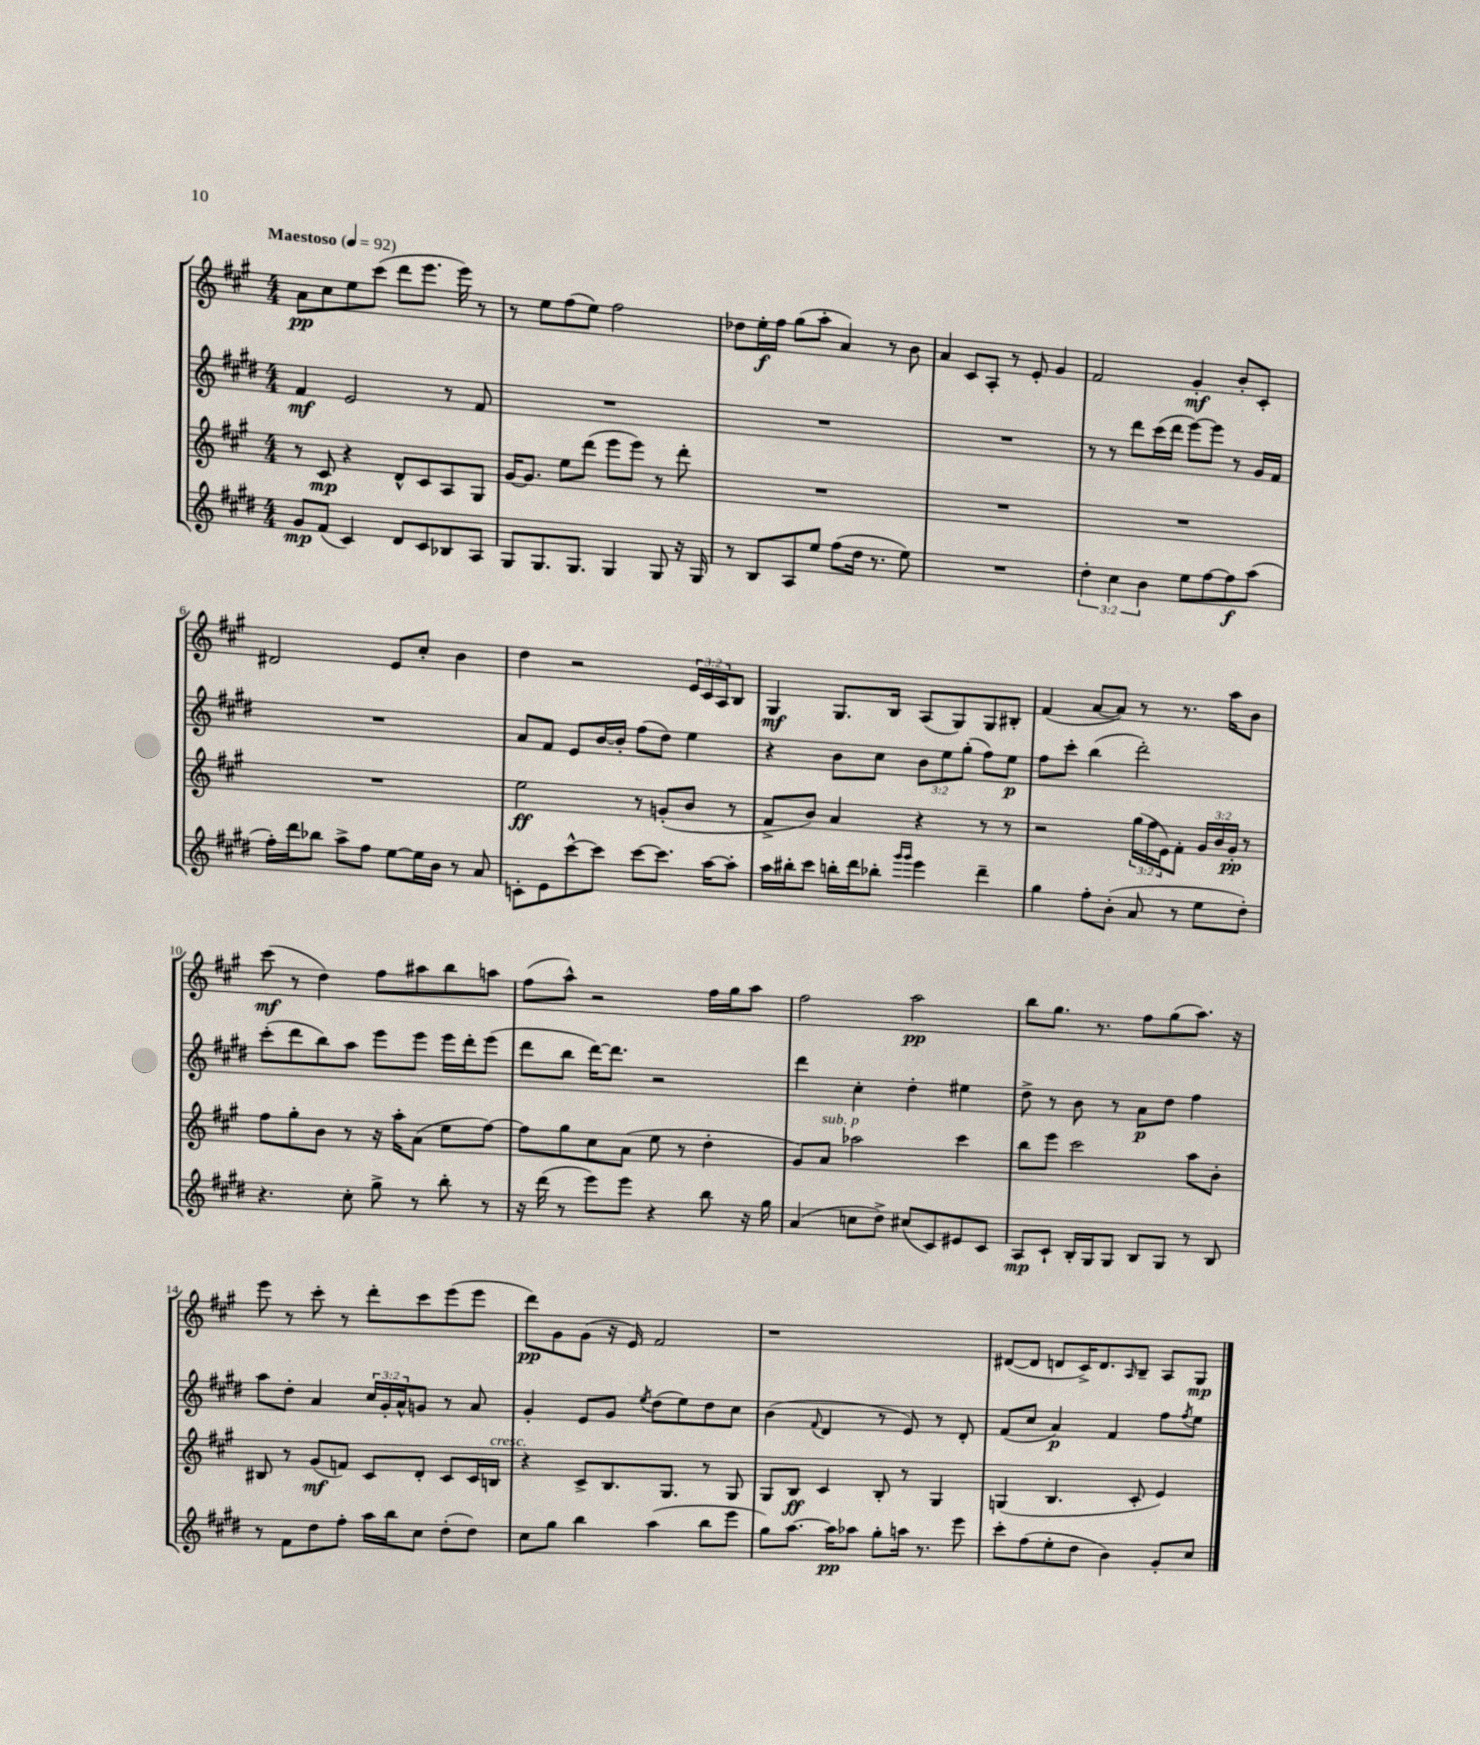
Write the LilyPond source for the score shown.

<<
\new StaffGroup <<
\new Staff = "s0" {
    \clef treble \key a \major \numericTimeSignature \time 4/4 \override Staff.TupletNumber.text = #tuplet-number::calc-fraction-text \tempo "Maestoso" 4 = 92
    a'8\pp cis''8 e''8 cis'''8( d'''8 e'''8. e'''16) r8 |
    r8 e''8 fis''8( e''8) fis''2 |
    des''8 e''16-.\f fis''16 gis''8( a''8-. a'4) r8 b'8 |
    a'4 cis'8 a8-. r8 e'8-. gis'4 |
    fis'2 gis'4-.\mf b'8-. cis'8-. |
    dis'2 e'8 cis''8-. b'4 |
    d''4 r2 \tuplet 3/2 { e'16 cis'16 a16 } b8 |
    gis4\mf gis8. b16 a8( gis8) gis8 bis8-. |
    fis'4( a'8~ a'8) r8 r8. a''16 b'8 |
    cis'''8\mf( r8 d''4) fis''8 ais''8 b''8 a''8 |
    fis''8( a''8-^) r2 fis''16 gis''16 a''8 |
    fis''2 a''2\pp |
    b''8 gis''8. r8. fis''8 gis''8( a''8.) r16 |
    e'''8 r8 cis'''8-. r8 d'''8-. cis'''8 e'''8( e'''8 |
    d'''8\pp) gis'8 gis'8( r16 e'16) fis'2 |
    r1 |
    dis'8~( dis'8 d'8 cis'16->) d'8. \grace { a16 } b8-- a8 gis8\mp \bar "|." |
}
\new Staff = "s1" {
    \clef treble \key e \major \numericTimeSignature \time 4/4 \override Staff.TupletNumber.text = #tuplet-number::calc-fraction-text
    fis'4\mf e'2 r8 fis'8 |
    R1 |
    R1 |
    R1 |
    r8 r8 dis'''8 cis'''16( dis'''16 e'''8~) e'''8 r8 gis'16 fis'16 |
    R1 |
    a'8 fis'8 e'8 b'16~ b'16-. fis''8( dis''8) e''4 |
    r4 b'8 cis''8 \tuplet 3/2 { b'8 e''8 gis''8-.( } fis''8) e''8\p |
    fis''8 cis'''8-. b''4( dis'''2-.) |
    cis'''8-.( dis'''8 b''8) a''8 e'''8 e'''8 e'''16 dis'''16-. e'''8( |
    dis'''8 b''8 dis'''16~) dis'''8. r2 |
    dis'''4 cis''4-. dis''4-. eis''4 |
    dis''8-> r8 b'8 r8 a'8\p dis''8 fis''4 |
    a''8 dis''8-. a'4 \tuplet 3/2 { cis''16 gis'16-. a'16-^ } g'8 r8 a'8 |
    gis'4-. e'8 gis'8 \acciaccatura { e''8 } dis''8( e''8) dis''8 cis''8 |
    b'4( \appoggiatura { fis'8 } dis'4 r8 e'8) r8 dis'8-. |
    fis'8( cis''8 a'4\p) fis'4 fis''8 \acciaccatura { fis''8 } e''8 \bar "|." |
}
\new Staff = "s2" {
    \clef treble \key a \major \numericTimeSignature \time 4/4 \override Staff.TupletNumber.text = #tuplet-number::calc-fraction-text
    r8 cis'8\mp r4 d'8-^ cis'8 a8 gis8 |
    gis'16~ gis'8. e''8 d'''8( e'''8 e'''8) r8 d'''8-. |
    R1 |
    R1 |
    R1 |
    R1 |
    e''2\ff r8 g'8-.( b'8 r8 |
    fis'8-> b'8) a'4 r4 r8 r8 |
    r2 \tuplet 3/2 { gis''16( fis''16 e'16) } fis'8-. \tuplet 3/2 { gis'16 b'16 gis'16-.\pp } r8 |
    fis''8 gis''8-. b'8 r8 r16 a''16-. a'8( e''8 fis''8~) |
    fis''8 gis''8 cis''8 a'8( e''8 r8 d''4-. |
    gis'8) a'8^\markup { \italic "sub. p" } aes''2 cis'''4 |
    b''8 e'''8 cis'''2 a''8 b'8-. |
    bis8 r8 gis'8\mf( f'8) cis'8 d'8-. cis'8 cis'16 b16^\markup { \italic "cresc." } |
    r4 cis'8-> b8. gis8. r8 gis8 |
    gis8 b8\ff cis'4 b8-. r8 gis4 |
    g4( b4. cis'8-. e'4) \bar "|." |
}
\new Staff = "s3" {
    \clef treble \key e \major \numericTimeSignature \time 4/4 \override Staff.TupletNumber.text = #tuplet-number::calc-fraction-text
    gis'8\mp fis'8( cis'4) dis'8 cis'8 bes8 a8 |
    gis8 gis8. gis8. gis4 gis8 r16 gis16 |
    r8 b8 a8 e''8 fis''8( dis''16 r8. e''8) |
    R1 |
    \tuplet 3/2 { dis''4-. cis''4 b'4 } e''8 fis''8~ fis''8\f a''8( |
    fis''16-.) dis'''16 bes''8 a''8-> fis''8 e''8~ e''16 b'16 r8 a'8 |
    c'8-. e'8 cis'''8~-^ cis'''8 cis'''8~ cis'''8. a''16~ a''8-. |
    a''16 bis''16-. cis'''8 b''16-. dis'''16 bes''8-. \grace { gis'''16 gis'''16 } e'''4 dis'''4-- |
    gis''4 fis''8-. b'8-.( a'8 r8 e''8 dis''8-.) |
    r4. cis''8-. gis''8-> r8 b''8-. r8 |
    r16 dis'''16( r8 e'''8) e'''8 r4 b''8 r16 gis''16 |
    a'4( c''8 dis''8->) cis''8( cis'8) eis'8 cis'8 |
    a8\mp cis'8-! b16-. gis16 gis8 b8 gis8 r8 b8 |
    r8 fis'8 dis''8 fis''8-. a''16 b''16 cis''8 dis''8-.( dis''8) |
    cis''8 gis''8 b''4 a''4( b''8 e'''8 |
    gis''8) a''8.~ a''16\pp aes''8 gis''8-. a''16 r8. e'''8 |
    cis'''8-. fis''8( e''8-. dis''8 b'4) gis'8-. cis''8 \bar "|." |
}
>>
>>
